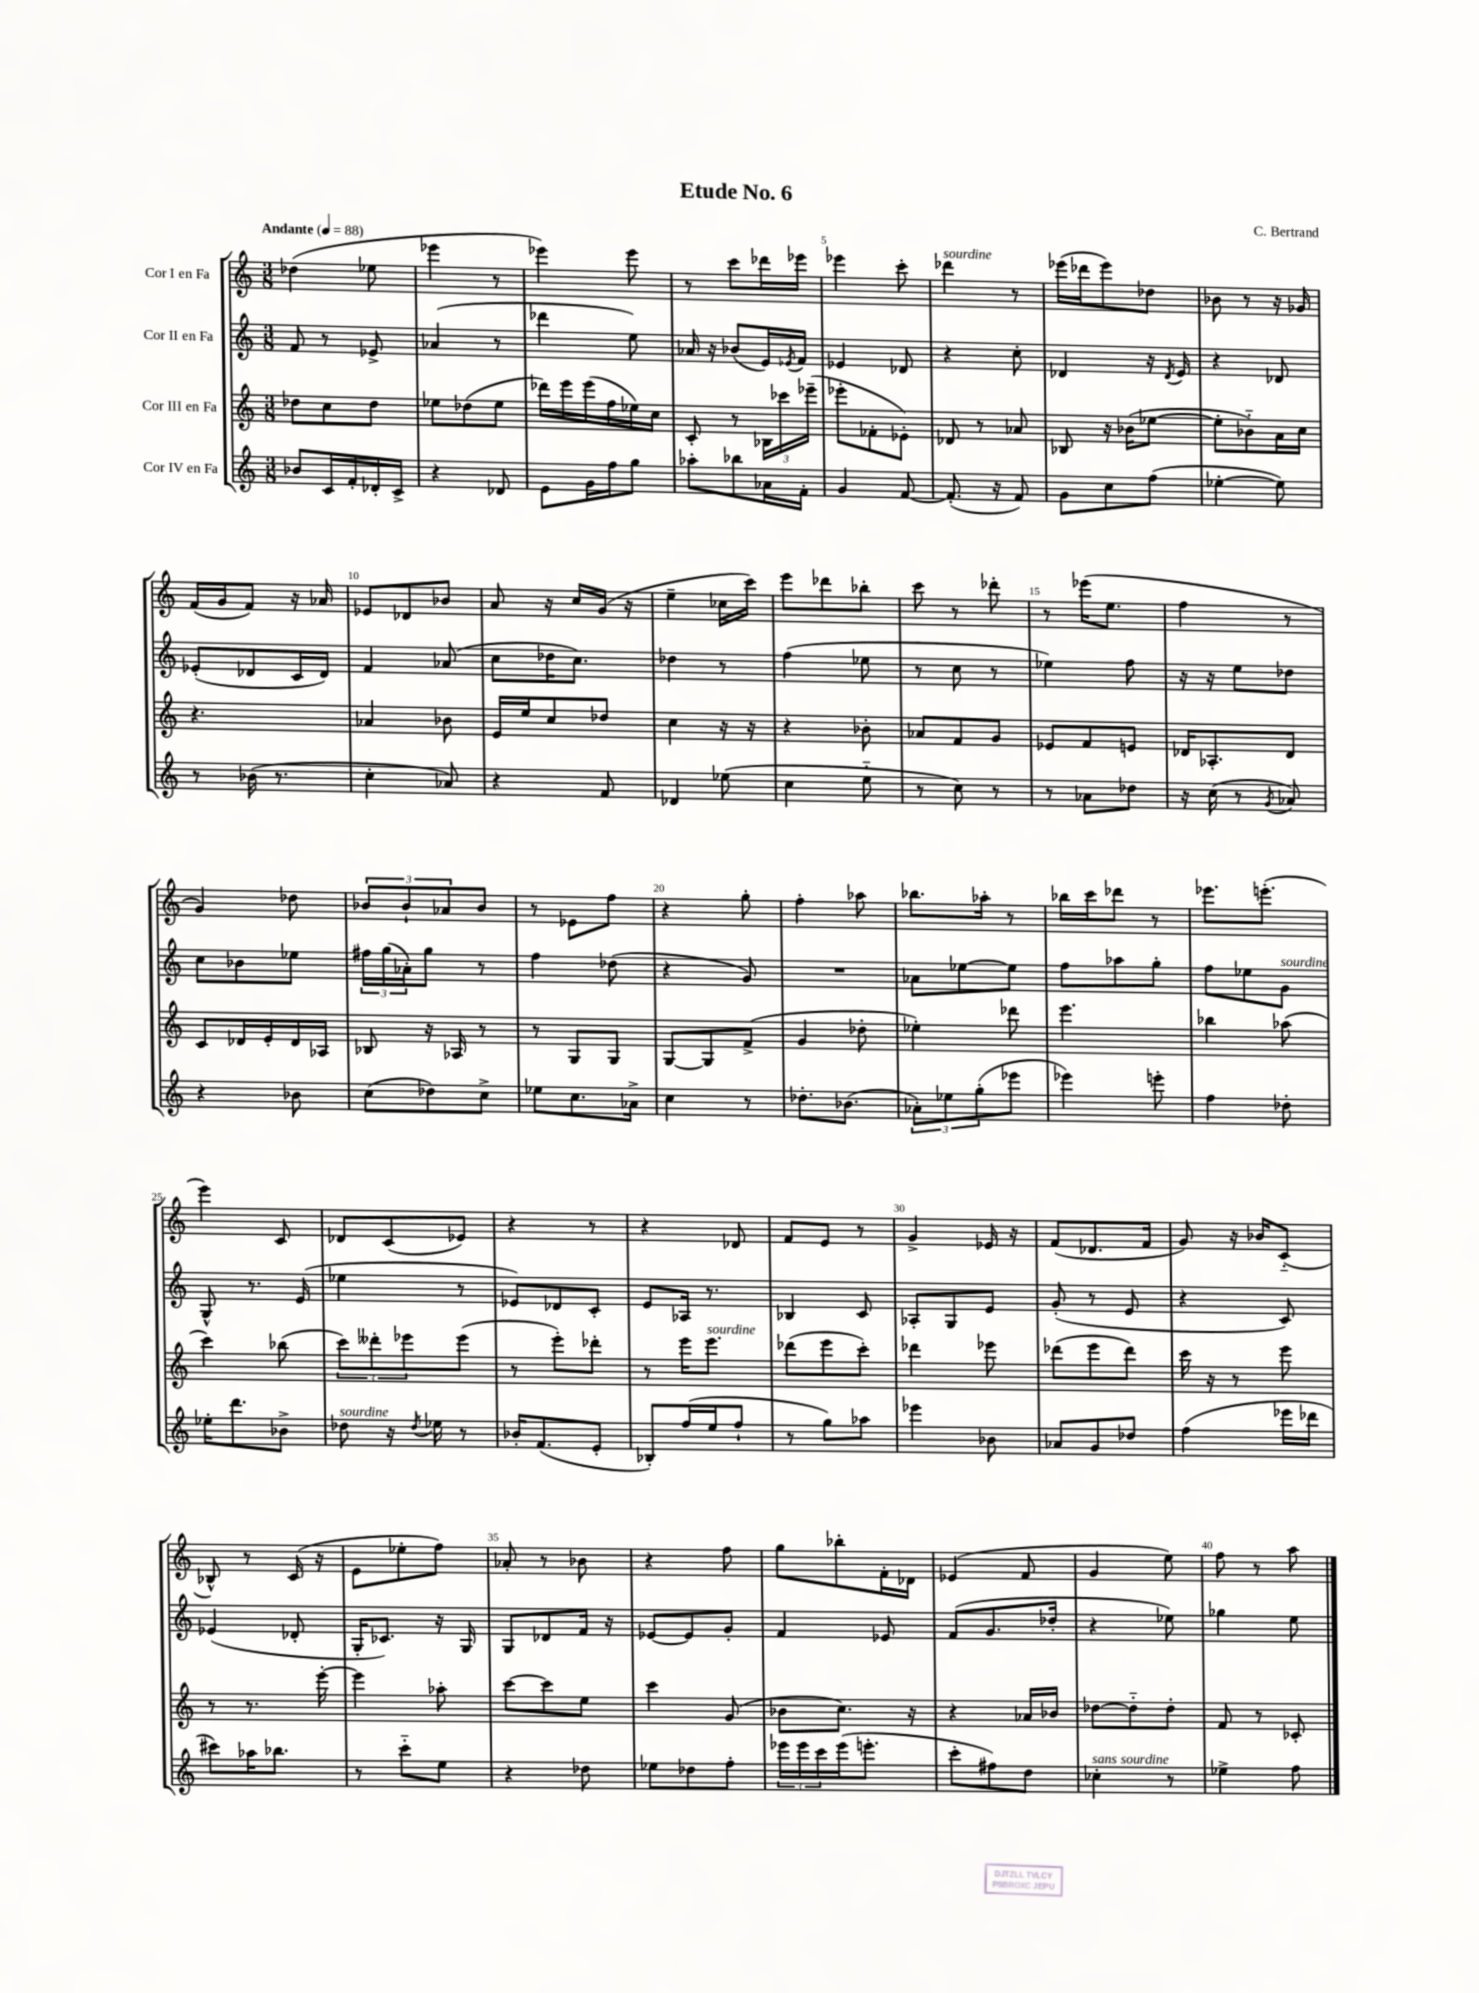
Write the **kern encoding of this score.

**kern	**kern	**kern	**kern
*part4	*part3	*part2	*part1
*staff4	*staff3	*staff2	*staff1
*I"Cor IV en Fa	*I"Cor III en Fa	*I"Cor II en Fa	*I"Cor I en Fa
*clefG2	*clefG2	*clefG2	*clefG2
*k[]	*k[]	*k[]	*k[]
*M3/8	*M3/8	*M3/8	*M3/8
*MM88	*MM88	*MM88	*MM88
=1	=1	=1	=1
!	!	!	!LO:TX:a:B:t=Andante
8b-X/L	8dd-X\L	8f/	(4dd-X\
16c/L	8cc\	8r	.
16f'/	.	.	.
16d-X'/	8dd-\J	8e-X^/	8ee-X\
16c^/JJ	.	.	.
=2	=2	=2	=2
4r	8ee-X\L	(4a-X/	4eee-X\
.	(8dd-X\	.	.
8d-X/	8ee-\J	8r	8r
=3	=3	=3	=3
8e\L	16ddd-X\LL)	4ddd-X\	4eee-X\)
.	16eee\	.	.
16g\L	(16eee\	.	.
16ff\J	16ff\	.	.
8gg\J	16ee-X\)	8ee\)	8eee-\
.	16cc\JJ	.	.
=4	=4	=4	=4
8aa-X'\L	8c'/	16a-X/	8r
.	.	16r	.
8bb-X\	8r	(8b-X/L	8ccc\L
16a-X\L	24B-X\LL	16e/L)	16ddd-X\L
.	24ccc-X\	.	.
.	.	8qe-X/	.
16f'\JJ	.	16f/JJ	16eee-X\JJ
.	(24eee-X~\JJ	.	.
=5	=5	=5	=5
4g/	8eee-X'\L	4e-X/	4eee-X\
.	8f-X'\	.	.
[8f/	8e-X'\J)	8d-X/	8ccc'\
=6	=6	=6	=6
!	!	!	!LO:TX:a:i:t=sourdine
(8.f'/]	8d-X/	4r	4ddd-X\
.	8r	.	.
16r	.	.	.
8f/)	8a-X/	8cc'\	8r
=7	=7	=7	=7
8g\L	8B-X/	4d-X/	(16eee-X\LL
.	.	.	16ddd-X\J
8cc\	16r	.	8eee-\)
.	(16b-X\KL	.	.
(8ff\J	[8ee-X\J	16r	8dd-X\J
.	.	8qd-/	.
.	.	16e/	.
=8	=8	=8	=8
[4ee-X'\	8ee-'\L]	4r	8b-X\
.	8b-X\)	.	8r
8ee-\])	16a\L	8d-X/	16r
.	16cc\JJ	.	16g-X/
!!LO:LB:g=z
=9	=9	=9	=9
8r	4.r	(8e-X'/L	(16f/LL
.	.	.	16g/J
(16b-X\	.	8d-X/	8f/J)
8.r	.	.	.
.	.	16c/L	16r
.	.	16d-/JJ)	16a-X/
=10	=10	=10	=10
4cc'\	4a-X/	4f/	8e-X/L
.	.	.	8d-X/
8a-X/)	8b-X\	(8a-X/	8b-X/J
=11	=11	=11	=11
4r	16e/LL	8cc\L	8a/
.	16ee/J	.	.
.	8cc/	16dd-X\K	16r
.	.	8.cc\J)	16cc/LL
8f/	8dd-X/J	.	(16g/JJ
.	.	.	16r
=12	=12	=12	=12
4d-X/	4cc\	4dd-X\	4ee~\
(8ee-X\	16r	8r	16cc-X\LL
.	16r	.	16ccc\JJ)
=13	=13	=13	=13
4cc\	4r	(4ff\	8eee\L
.	.	.	8ddd-X\
8ee\	8b-X'\	8ee-X\	8bb-X'\J
=14	=14	=14	=14
8r	8a-X/L	8r	8ccc\
8cc\)	8f/	8cc\	8r
8r	8g/J	8r	8ddd-X'\
=15	=15	=15	=15
8r	8e-X/L	4ee-X\)	8r
8a-X\L	8f/	.	(16eee-X\KL
.	.	.	8.ee\J
8dd-X\J	8en/J	8ff\	.
=16	=16	=16	=16
16r	16d-X/KL	16r	4ff\
(16cc\	8.A-X'/	16r	.
8r	.	8ee\L	.
8qg/	.	.	.
8a-X/)	8d-/J	8dd-X\J	8r
!!LO:LB:g=z
=17	=17	=17	=17
4r	8c/L	8cc\L	4g/)
.	16d-X/L	8b-X\	.
.	16e'/	.	.
8b-X\	16d-/	8ee-X\J	8dd-X\
.	16A-X/JJ	.	.
=18	=18	=18	=18
(8cc\L	8B-X/	24ff#X\LL	12b-X/L
.	.	(24gg\	.
.	.	24a-X'\J)	12b-`/
8dd-X\)	16r	8gg\J	.
.	.	.	12a-X/
.	16A-X/	.	.
8cc^\J	8r	8r	8b-/J
=19	=19	=19	=19
8ee-X\L	8r	4ff\	8r
8.cc\	8G/L	.	8e-X\L
.	8G/J	(8dd-X\	8ff\J
16a-X^\Jk	.	.	.
=20	=20	=20	=20
4cc\	[8G/L	4r	4r
.	8G/]	.	.
8r	(8f^/J	8g/)	8gg'\
=21	=21	=21	=21
8.dd-X'\L	4g/	4.r	4ff'\
(8.b-X\J	.	.	.
.	8dd-X'\	.	8aa-X\
=22	=22	=22	=22
12a-X'\L)	4ee-X'\)	8a-X\L	8.bb-X\L
12ee-X\	.	.	.
.	.	[8ee-X\	.
(12gg'\	.	.	.
.	.	.	16aa-X'\Jk
8eee-X\J	8ddd-X\	8ee-\J]	8r
=23	=23	=23	=23
4eee-X\)	4.eee\	8ff\L	16bb-X\LL
.	.	.	16ccc\J
.	.	8aa-X\	8ddd-X\J
8eeen'\	.	8gg'\J	8r
=24	=24	=24	=24
4ff\	4bb-X\	8ff\L	8.eee-X\L
.	.	8ee-X\	.
.	.	.	(8.eeen'\J
!	!	!LO:TX:a:i:t=sourdine	!
8dd-X'\	(8aa-X\	8g\J	.
!!LO:LB:g=z
=25	=25	=25	=25
16ee-X'\KL	4ccc\)	8G^^/	4eee\)
8.ddd\	.	.	.
.	.	8.r	.
8b-X^\J	(8bb-X\	.	8c/
.	.	(16e/	.
=26	=26	=26	=26
!LO:TX:a:i:t=sourdine	!	!	!
8dd-X\	12ccc\L)	4ee-X\	8d-X/L
.	12ddd--X'\	.	.
16r	.	.	(8c/
.	12eee-X\	.	.
8qdd-/	.	.	.
16ee-X\	.	.	.
8r	(8eee-\J	8r	8e-X/J)
=27	=27	=27	=27
16b-X'/KL	8r	8e-X/L)	4r
(8.f/	.	.	.
.	8eee'\L)	8d-X/	.
8e'/J	8ddd-X'\J	8c'/J	8r
=28	=28	=28	=28
8B-X'/L)	8r	8e/L	4r
(16ff/L	16eee\KL	16A-X/Jk	.
!	!LO:TX:a:i:t=sourdine	!	!
16ee/J	8.eee\J	8.r	.
8ff`/J	.	.	8d-X/
=29	=29	=29	=29
8r	(8ddd-X\L	4B-X/	8f/L
8gg\L)	8eee\	.	8e/J
8aa-X\J	8ccc'\J)	8c/	8r
=30	=30	=30	=30
4eee-X\	4ddd-X\	8A-X'/L	4g^/
.	.	8G/	.
8b-X\	8eee-X\	8e/J	16e-X/
.	.	.	16r
=31	=31	=31	=31
8a-X/L	(8ddd-X\L	(8g'/	(8f/L
8g/	8eee\	8r	8.d-X/
8dd-X/J	8ddd-\J)	8e/	.
.	.	.	16f/Jk
=32	=32	=32	=32
(4ff\	16ccc\	4r	8g/)
.	16r	.	.
.	8r	.	16r
.	.	.	16b-X/KL
16eee-X\LL	8eee\	8c/)	(8c/J
16ddd-X\JJ	.	.	.
!!LO:LB:g=z
=33	=33	=33	=33
8ccc#X\L)	8r	(4e-X/	8B-X^^/)
16aa-X\K	8.r	.	8r
8.bb-X\J	.	.	.
.	.	8d-X'/	(16c/
.	[16eee'\	.	16r
=34	=34	=34	=34
8r	4eee\]	16G'/KL	8e\L
.	.	8.c-X/J)	.
8ccc\L	.	.	8ee-X'\
8ee\J	8aa-X'\	16r	8ff\J)
.	.	16G/	.
=35	=35	=35	=35
4r	[8ccc\L	8G/L	8a-X'/
.	8ccc\]	8d-X/	8r
8dd-X\	8ee\J	16f/Jk	8b-X\
.	.	16r	.
=36	=36	=36	=36
8ee-X\L	4ccc\	[8e-X/L	4r
8dd-X\	.	8e-/]	.
8ff'\J	(8g/	8g'/J	8ff\
=37	=37	=37	=37
24eee-X\LL	8b-X\L	4f/	8gg\L
24eee-\	.	.	.
24ccc\	.	.	.
(16eee-\J	8.cc\J)	.	8bb-X'\
8.eeen'\J	.	.	.
.	.	8e-X/	16f'\L
.	16r	.	16d-X\JJ
=38	=38	=38	=38
8ccc'\L	4r	(8f/L	(4e-X/
8ff#X\)	.	8.g/	.
8dd\J	16a-X/LL	.	8f/
.	16b-X/JJ	16dd-X'/Jk	.
=39	=39	=39	=39
!LO:TX:a:i:t=sans sourdine	!	!	!
4cc-X'\	[8dd-X\L	4r	4g/
.	8dd-\]	.	.
8r	8dd-'\J	8ee-X\)	8ee\)
=40	=40	=40	=40
4ee-X^\	8f/	4gg-X\	8ff\
.	8r	.	8r
8ff\	8c-X'/	8ee\	8aa\
==	==	==	==
*-	*-	*-	*-
